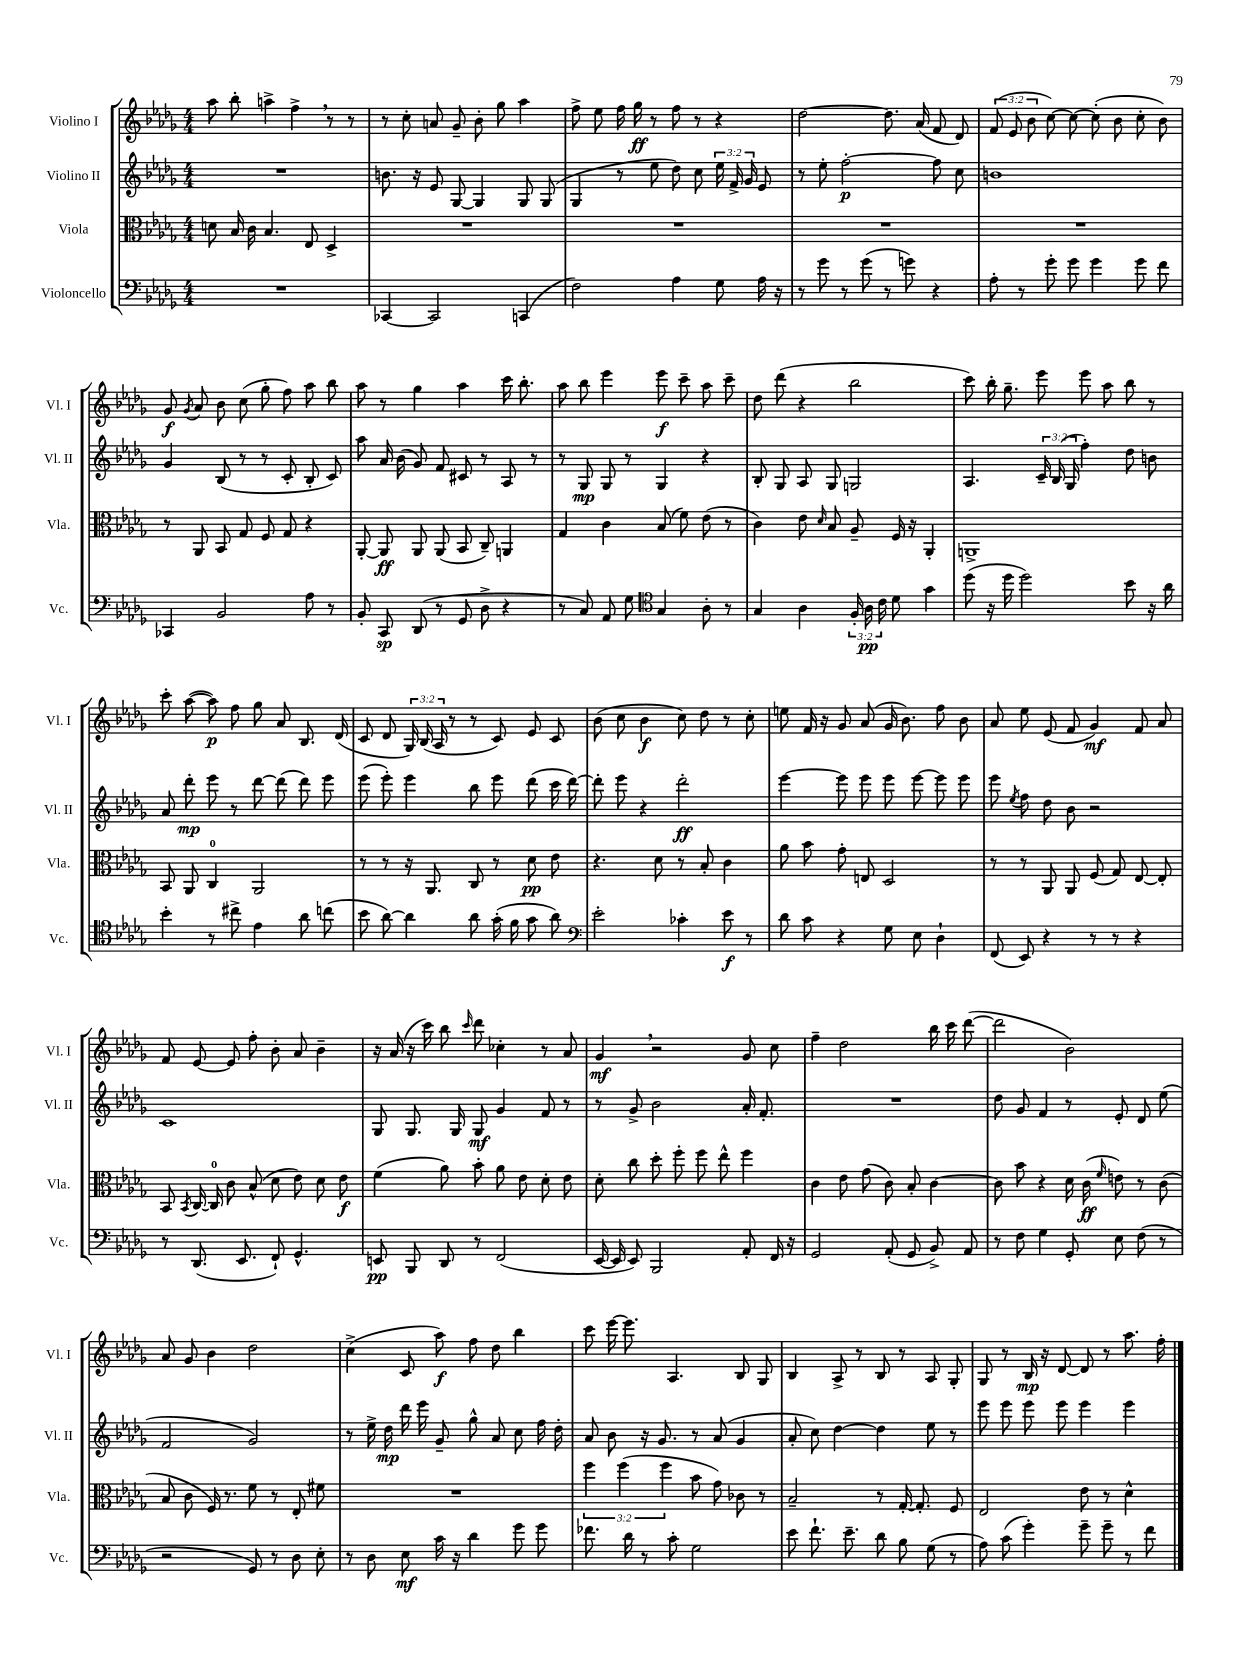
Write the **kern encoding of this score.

**kern	**dynam	**kern	**dynam	**kern	**dynam	**kern	**dynam
*part4	*part4	*part3	*part3	*part2	*part2	*part1	*part1
*staff4	*staff4	*staff3	*staff3	*staff2	*staff2	*staff1	*staff1
*I"Violoncello	*	*I"Viola	*	*I"Violino II	*	*I"Violino I	*
*I'Vc.	*	*I'Vla.	*	*I'Vl. II	*	*I'Vl. I	*
*clefF4	*	*clefC3	*	*clefG2	*	*clefG2	*
*k[b-e-a-d-g-]	*	*k[b-e-a-d-g-]	*	*k[b-e-a-d-g-]	*	*k[b-e-a-d-g-]	*
*M4/4	*	*M4/4	*	*M4/4	*	*M4/4	*
=11	=11	=11	=11	=11	=11	=11	=11
1r	.	8dn\	.	1r	.	8aa-\	.
.	.	16B-/	.	.	.	8bb-'\	.
.	.	16c\	.	.	.	.	.
.	.	4.B-/	.	.	.	4aan^\	.
.	.	.	.	.	.	4ff^,\	.
.	.	8E-/	.	.	.	.	.
.	.	4D-^/	.	.	.	8r	.
.	.	.	.	.	.	8r	.
=12	=12	=12	=12	=12	=12	=12	=12
[4CC-X/	.	1r	.	8.bn\	.	8r	.
.	.	.	.	.	.	8cc'\	.
.	.	.	.	16r	.	.	.
2CC-/]	.	.	.	8e-/	.	8an/	.
.	.	.	.	[8G-/	.	8g-~/	.
.	.	.	.	4G-/]	.	8b-'\	.
.	.	.	.	.	.	8gg-\	.
(4CCn/	.	.	.	8G-/	.	4aa-\	.
.	.	.	.	(8G-/	.	.	.
=13	=13	=13	=13	=13	=13	=13	=13
2F\)	.	1r	.	4G-/	.	8ff^\	.
.	.	.	.	.	.	8ee-\	.
.	.	.	.	8r	.	16ff\	.
.	.	.	.	.	.	16gg-\	ff
.	.	.	.	8ee-\	.	8r	.
4A-\	.	.	.	8dd-\)	.	8ff\	.
.	.	.	.	8cc\	.	8r	.
8G-\	.	.	.	24ee-\	.	4r	.
.	.	.	.	24f^/	.	.	.
.	.	.	.	24g-/	.	.	.
16A-\	.	.	.	8e-/	.	.	.
16r	.	.	.	.	.	.	.
=14	=14	=14	=14	=14	=14	=14	=14
8r	.	1r	.	8r	.	[2dd-\	.
8g-\	.	.	.	8ee-'\	.	.	.
8r	.	.	.	[2ff'\	p	.	.
(8g-\	.	.	.	.	.	.	.
8r	.	.	.	.	.	8.dd-\]	.
8gn\)	.	.	.	.	.	.	.
.	.	.	.	.	.	(16a-/	.
4r	.	.	.	8ff\]	.	8f/	.
.	.	.	.	8cc\	.	8d-/)	.
=15	=15	=15	=15	=15	=15	=15	=15
8A-'\	.	1r	.	1bn	.	(12f/	.
.	.	.	.	.	.	12e-/	.
8r	.	.	.	.	.	.	.
.	.	.	.	.	.	12b-\	.
8g-'\	.	.	.	.	.	[8cc\)	.
8g-\	.	.	.	.	.	8cc\_	.
4g-\	.	.	.	.	.	(8cc'\]	.
.	.	.	.	.	.	8b-\	.
8g-\	.	.	.	.	.	8cc'\	.
8f\	.	.	.	.	.	8b-\)	.
!!LO:LB:g=z
=16	=16	=16	=16	=16	=16	=16	=16
4CC-X/	.	8r	.	4g-/	.	8g-/	f
.	.	.	.	.	.	8qg-/	.
.	.	8AA-/	.	.	.	8a-/	.
2BB-/	.	8BB-/	.	(8B-/	.	8b-\	.
.	.	8G-/	.	8r	.	(8cc\	.
.	.	8F/	.	8r	.	8gg-'\	.
.	.	8G-/	.	8c'/	.	8ff\)	.
8A-\	.	4r	.	8B-'/	.	8aa-\	.
8r	.	.	.	8c/)	.	8bb-\	.
=17	=17	=17	=17	=17	=17	=17	=17
8BB-'/	.	[8AA-'/	.	8aa-\	.	8aa-\	.
8CC/	sp	8AA-/]	ff	16a-/	.	8r	.
.	.	.	.	(16b-\	.	.	.
(8DD-/	.	8AA-/	.	8g-/)	.	4gg-\	.
8r	.	(8AA-/	.	8f/	.	.	.
8GG-/	.	8BB-/	.	8c#X/	.	4aa-\	.
8D-^\	.	8C~/)	.	8r	.	.	.
4r	.	4AAn/	.	8A-/	.	16ccc\	.
.	.	.	.	.	.	8.bb-'\	.
.	.	.	.	8r	.	.	.
=18	=18	=18	=18	=18	=18	=18	=18
8r	.	4G-/	.	8r	.	8aa-\	.
8C/)	.	.	.	8G-/	mp	8bb-\	.
8AA-/	.	4c\	.	8G-/	.	4eee-\	.
8G-\	.	.	.	8r	.	.	.
*clefC4	*	*	*	*	*	*	*
4G-/	.	(8B-/	.	4G-/	.	8eee-\	f
.	.	8f\)	.	.	.	8ccc~\	.
8A-'\	.	(8e-\	.	4r	.	8aa-\	.
8r	.	8r	.	.	.	8ccc~\	.
=19	=19	=19	=19	=19	=19	=19	=19
4G-/	.	4c\)	.	8B-'/	.	8dd-\	.
.	.	.	.	8G-/	.	(8ddd-\	.
4A-\	.	8e-\	.	8A-/	.	4r	.
.	.	16qqd-/	.	.	.	.	.
.	.	8B-/	.	8G-/	.	.	.
24F'/	.	8A-~/	.	2Gn/	.	2bb-\	.
24A-\	pp	.	.	.	.	.	.
24c\	.	.	.	.	.	.	.
8d-\	.	16F/	.	.	.	.	.
.	.	16r	.	.	.	.	.
4g-\	.	4AA-'/	.	.	.	.	.
=20	=20	=20	=20	=20	=20	=20	=20
(8dd-\	.	1AAn^	.	4.A-/	.	8ccc\)	.
16r	.	.	.	.	.	16bb-'\	.
16dd-\	.	.	.	.	.	8.gg-~\	.
2dd-\)	.	.	.	.	.	.	.
.	.	.	.	24c~/	.	8eee-\	.
.	.	.	.	(24B-/	.	.	.
.	.	.	.	24G-/	.	.	.
.	.	.	.	4ff'\)	.	8eee-\	.
.	.	.	.	.	.	8aa-\	.
8b-\	.	.	.	8dd-\	.	8bb-\	.
16r	.	.	.	8bn\	.	8r	.
16a-\	.	.	.	.	.	.	.
!!LO:LB:g=z
=21	=21	=21	=21	=21	=21	=21	=21
4b-'\	.	8BB-/	.	8a-/	.	8ccc'\	.
.	.	8AA-/	.	8ddd-'\	mp	([8aa-\	.
8r	.	4C/	.	8eee-\	.	8aa-\])	p
8cc#X^\	.	.	.	8r	.	8ff\	.
4e-\	.	2AA-/	.	[8ddd-\	.	8gg-\	.
.	.	.	.	(8ddd-\]	.	8a-/	.
8a-\	.	.	.	8ddd-\)	.	8.B-/	.
(8ccn\	.	.	.	8eee-\	.	.	.
.	.	.	.	.	.	(16d-/	.
=22	=22	=22	=22	=22	=22	=22	=22
8b-\	.	8r	.	(8eee-\	.	8c/	.
[8a-\)	.	8r	.	8eee-'\)	.	8d-/	.
4a-\]	.	16r	.	4eee-\	.	24G-/)	.
.	.	.	.	.	.	(24B-/	.
.	.	8.AA-/	.	.	.	.	.
.	.	.	.	.	.	24A-/	.
.	.	.	.	.	.	8r	.
8a-\	.	8C/	.	8bb-\	.	8r	.
(16g-'\	.	8r	.	8eee-\	.	8c/)	.
16f\	.	.	.	.	.	.	.
8g-\	.	8d-\	pp	(8ddd-\	.	8e-/	.
8a-\)	.	8e-\	.	16ccc\	.	8c/	.
.	.	.	.	[16ddd-\)	.	.	.
=23	=23	=23	=23	=23	=23	=23	=23
*clefF4	*	*	*	*	*	*	*
2e-'\	.	4.r	.	8ddd-'\]	.	(8b-\	.
.	.	.	.	8eee-\	.	8cc\	.
.	.	.	.	4r	.	4b-\	f
.	.	8d-\	.	.	.	.	.
4c-X'\	.	8r	.	2ddd-'\	ff	8cc\)	.
.	.	8B-'/	.	.	.	8dd-\	.
8e-\	f	4c\	.	.	.	8r	.
8r	.	.	.	.	.	8cc'\	.
=24	=24	=24	=24	=24	=24	=24	=24
8d-\	.	8a-\	.	[4eee-\	.	8een\	.
8c\	.	8b-\	.	.	.	16f/	.
.	.	.	.	.	.	16r	.
4r	.	8g-'\	.	8eee-\]	.	8g-/	.
.	.	8En/	.	8eee-\	.	(8a-/	.
8G-\	.	2D-/	.	8eee-\	.	16g-/	.
.	.	.	.	.	.	8.b-\)	.
8E-\	.	.	.	[8eee-\	.	.	.
4D-`\	.	.	.	8eee-\]	.	8ff\	.
.	.	.	.	8eee-\	.	8b-\	.
=25	=25	=25	=25	=25	=25	=25	=25
(8FF/	.	8r	.	8eee-\	.	8a-/	.
.	.	.	.	8qee-/	.	.	.
8EE-/)	.	8r	.	8ff\	.	8ee-\	.
4r	.	8AA-/	.	8dd-\	.	(8e-/	.
.	.	8AA-/	.	8b-\	.	8f/	.
8r	.	(8F/	.	2r	.	4g-/)	mf
8r	.	8G-/)	.	.	.	.	.
4r	.	[8E-/	.	.	.	8f/	.
.	.	8E-'/]	.	.	.	8a-/	.
!!LO:LB:g=z
=26	=26	=26	=26	=26	=26	=26	=26
8r	.	8BB-/	.	1c	.	8f/	.
.	.	8qBB-/	.	.	.	.	.
(8.DD-/	.	[16C/	.	.	.	[8e-/	.
.	.	16C/]	.	.	.	.	.
.	.	8c\	.	.	.	8e-/]	.
8.EE-/	.	.	.	.	.	.	.
.	.	(8B-^^/	.	.	.	8ff'\	.
8FF`/)	.	8d-\	.	.	.	8b-'\	.
4.GG-^^/	.	8e-\)	.	.	.	8a-/	.
.	.	8d-\	.	.	.	4b-~\	.
.	.	8e-\	f	.	.	.	.
=27	=27	=27	=27	=27	=27	=27	=27
8EEn/	pp	(4f\	.	8G-/	.	16r	.
.	.	.	.	.	.	(16a-/	.
8BBB-/	.	.	.	8.G-/	.	16r	.
.	.	.	.	.	.	16ccc\)	.
8DD-/	.	8a-\)	.	.	.	8bb-\	.
.	.	.	.	16G-/	.	.	.
.	.	.	.	.	.	16qqccc/	.
8r	.	8b-'\	.	8G-/	mf	8ddd-\	.
(2FF/	.	8a-\	.	4g-/	.	4cc-X'\	.
.	.	8e-\	.	.	.	.	.
.	.	8d-'\	.	8f/	.	8r	.
.	.	8e-\	.	8r	.	8a-/	.
=28	=28	=28	=28	=28	=28	=28	=28
[16EE-/	.	8d-'\	.	8r	.	4g-,/	mf
16EE-/]	.	.	.	.	.	.	.
8EE-/)	.	8cc\	.	8g-^/	.	.	.
2BBB-/	.	8dd-'\	.	2b-\	.	2r	.
.	.	8ff'\	.	.	.	.	.
.	.	8ff\	.	.	.	.	.
.	.	8ee-^^\	.	.	.	.	.
8AA-'/	.	4ff\	.	16a-'/	.	8g-/	.
.	.	.	.	8.f'/	.	.	.
16FF/	.	.	.	.	.	8cc\	.
16r	.	.	.	.	.	.	.
=29	=29	=29	=29	=29	=29	=29	=29
2GG-/	.	4c\	.	1r	.	4ff~\	.
.	.	8e-\	.	.	.	2dd-\	.
.	.	(8g-\	.	.	.	.	.
(8AA-'/	.	8c\)	.	.	.	.	.
8GG-/	.	8B-'/	.	.	.	.	.
8BB-^/)	.	[4c\	.	.	.	16bb-\	.
.	.	.	.	.	.	16ccc\	.
8AA-/	.	.	.	.	.	([8ddd-\	.
=30	=30	=30	=30	=30	=30	=30	=30
8r	.	8c\]	.	8dd-\	.	2ddd-\]	.
8F\	.	8b-\	.	8g-/	.	.	.
4G-\	.	4r	.	4f/	.	.	.
8GG-'/	.	16d-\	.	8r	.	2b-\)	.
.	.	(16c\	ff	.	.	.	.
.	.	16qqf/	.	.	.	.	.
8E-\	.	8en\)	.	8e-'/	.	.	.
(8F\	.	8r	.	8d-/	.	.	.
8r	.	(8c\	.	(8ee-\	.	.	.
!!LO:LB:g=z
=31	=31	=31	=31	=31	=31	=31	=31
2r	.	8B-/	.	2f/	.	8a-/	.
.	.	8c\	.	.	.	8g-/	.
.	.	16F/)	.	.	.	4b-\	.
.	.	8.r	.	.	.	.	.
8GG-/)	.	8f\	.	2g-/)	.	2dd-\	.
8r	.	8r	.	.	.	.	.
8D-\	.	8E-'/	.	.	.	.	.
8E-'\	.	8f#X\	.	.	.	.	.
=32	=32	=32	=32	=32	=32	=32	=32
8r	.	1r	.	8r	.	(4cc^\	.
8D-\	.	.	.	16ee-^\	.	.	.
.	.	.	.	16dd-\	mp	.	.
8E-\	mf	.	.	16ddd-\	.	8c/	.
.	.	.	.	16eee-\	.	.	.
16c\	.	.	.	8g-~/	.	8aa-\)	f
16r	.	.	.	.	.	.	.
4d-\	.	.	.	8gg-^^\	.	8ff\	.
.	.	.	.	8a-/	.	8dd-\	.
8g-\	.	.	.	8cc\	.	4bb-\	.
8g-\	.	.	.	16ff\	.	.	.
.	.	.	.	16dd-'\	.	.	.
=33	=33	=33	=33	=33	=33	=33	=33
8.f-X\	.	6ff\	.	8a-/	.	8ccc\	.
.	.	.	.	8b-\	.	[16eee-\	.
.	.	(6ff\	.	.	.	.	.
16d-\	.	.	.	.	.	8.eee-\]	.
8r	.	.	.	16r	.	.	.
.	.	.	.	8.g-/	.	.	.
.	.	6ff\	.	.	.	.	.
8c'\	.	.	.	.	.	4.A-/	.
2G-\	.	8b-\	.	8r	.	.	.
.	.	8g-\)	.	(8a-/	.	.	.
.	.	8c-X\	.	4g-/	.	8B-/	.
.	.	8r	.	.	.	8G-/	.
=34	=34	=34	=34	=34	=34	=34	=34
8e-\	.	2B-~/	.	8a-'/	.	4B-/	.
8.f`\	.	.	.	8cc\)	.	.	.
.	.	.	.	[4dd-\	.	8A-^/	.
8.e-~\	.	.	.	.	.	.	.
.	.	.	.	.	.	8r	.
8d-\	.	8r	.	4dd-\]	.	8B-/	.
8B-\	.	[16G-'/	.	.	.	8r	.
.	.	8.G-'/]	.	.	.	.	.
(8G-\	.	.	.	8ee-\	.	8A-/	.
8r	.	8F/	.	8r	.	8G-'/	.
=35	=35	=35	=35	=35	=35	=35	=35
8A-\)	.	2E-/	.	8eee-\	.	8G-/	.
(8c\	.	.	.	8eee-\	.	8r	.
4g-'\)	.	.	.	8eee-\	.	16B-/	mp
.	.	.	.	.	.	16r	.
.	.	.	.	8eee-\	.	[8d-/	.
8g-~\	.	8e-\	.	4eee-\	.	8d-/]	.
8g-~\	.	8r	.	.	.	8r	.
8r	.	4d-^^\	.	4eee-\	.	8.aa-\	.
8f\	.	.	.	.	.	.	.
.	.	.	.	.	.	16ff'\	.
==	==	==	==	==	==	==	==
*-	*-	*-	*-	*-	*-	*-	*-
